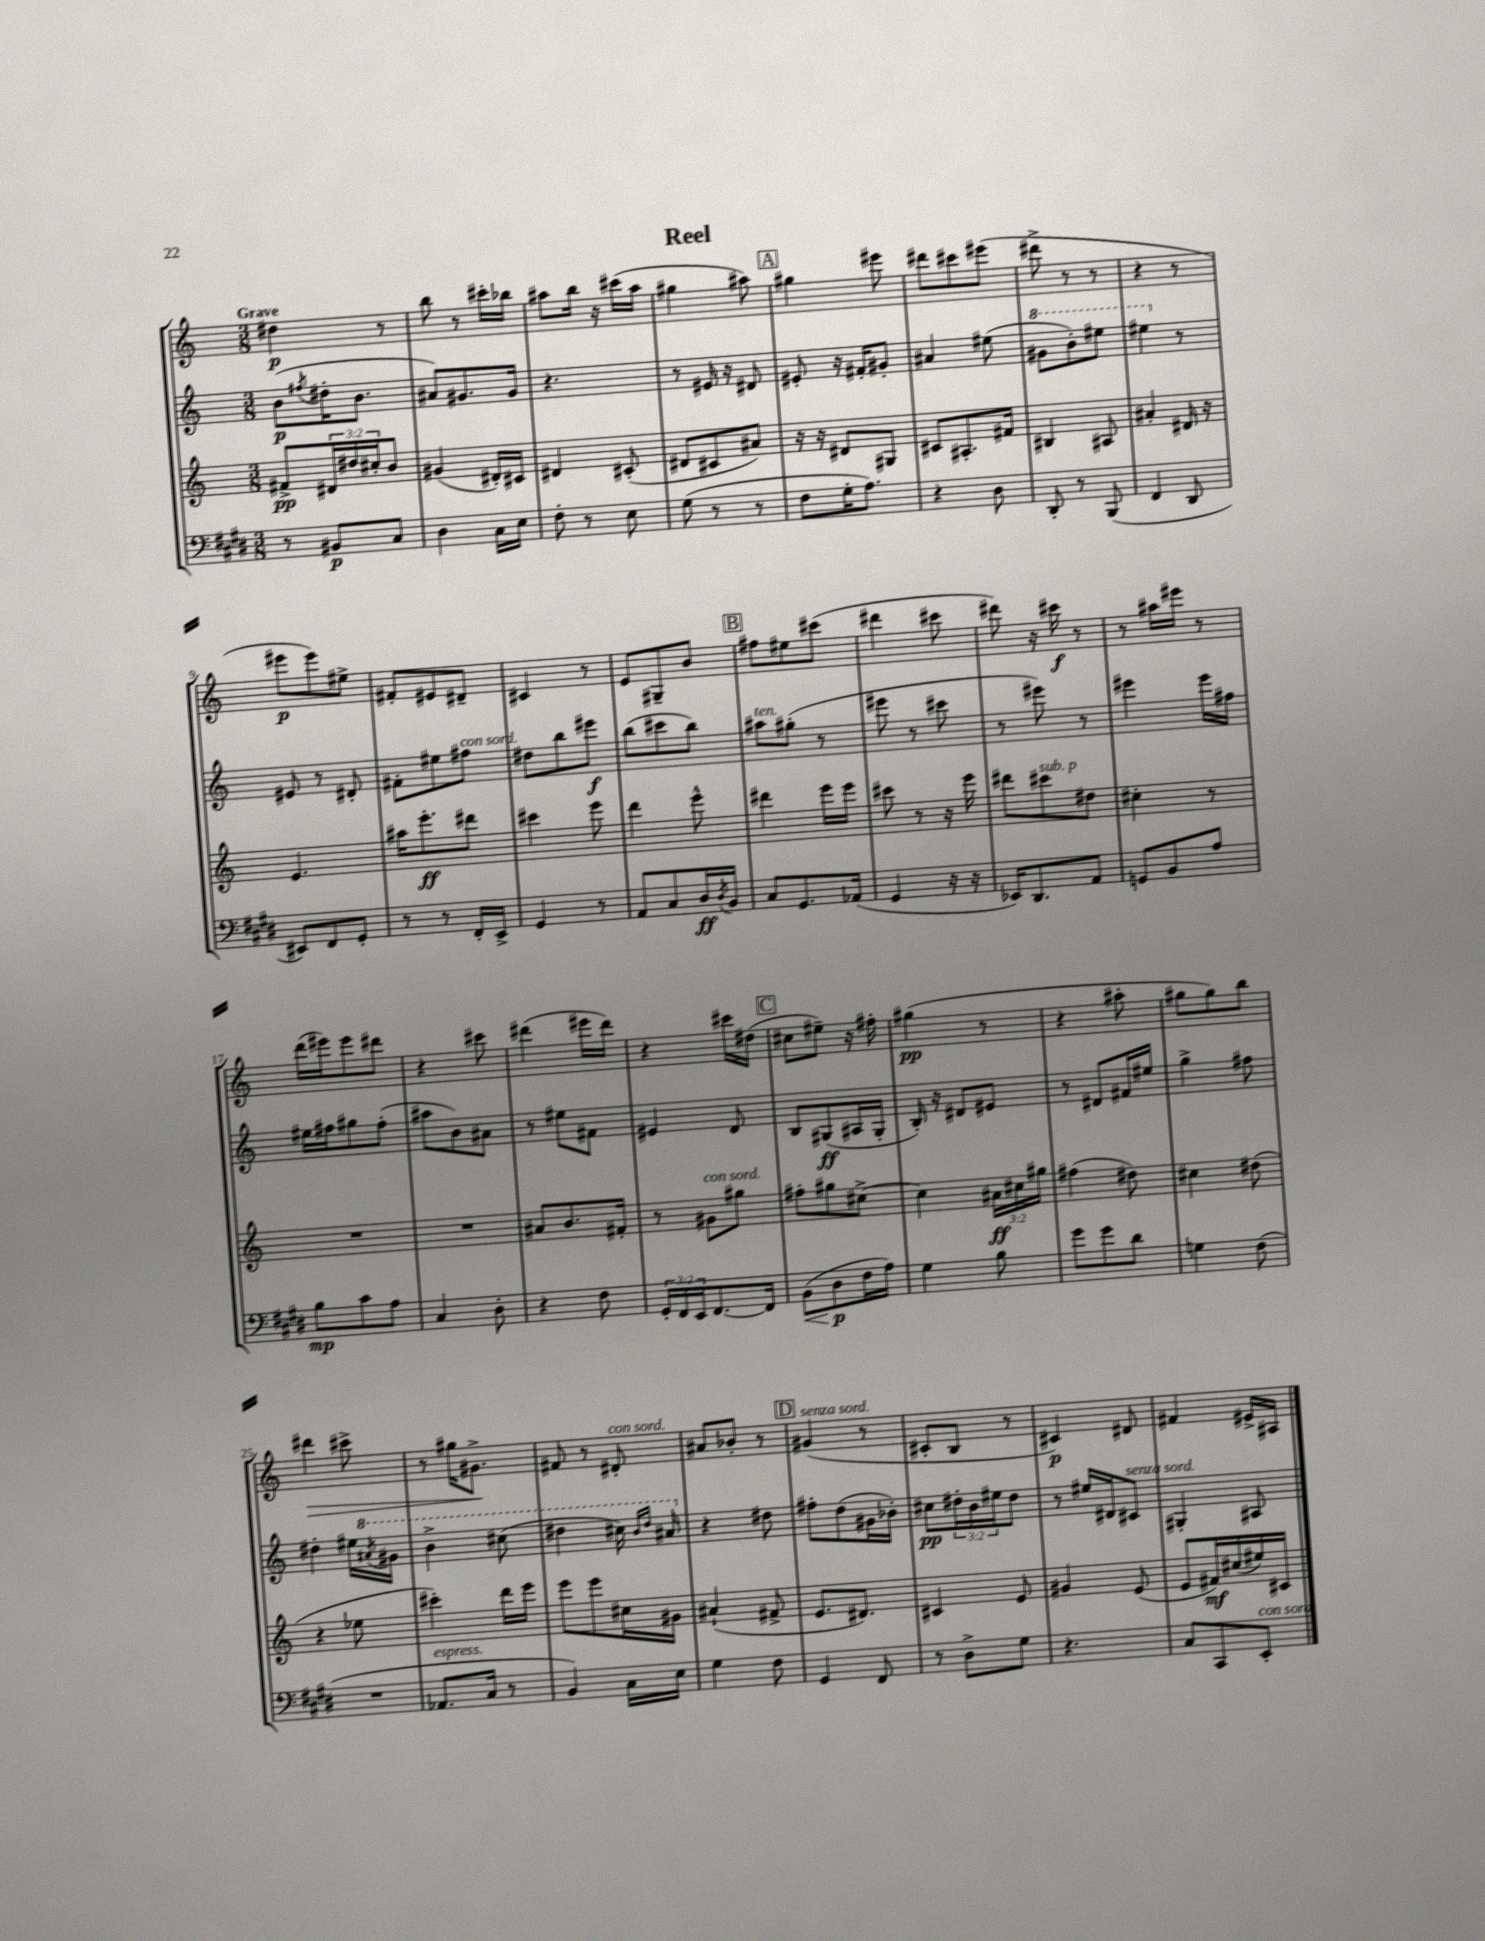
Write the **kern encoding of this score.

**kern	**kern	**kern	**kern
*staff4	*staff3	*staff2	*staff1
*clefF4	*clefG2	*clefG2	*clefG2
*k[f#c#g#d#]	*k[]	*k[]	*k[]
*M3/8	*M3/8	*M3/8	*M3/8
8r	8f#^	(8b	4dd#
.	.	8qff#	.
8BB#	24d#	16dd#'	.
.	24dd#	.	.
.	.	8.b	.
.	24cc#'	.	.
8C#	8b	.	8r
=	=	=	=
4D#	(4g#	8a#)	8bb
.	.	8.g#	8r
16C#	16d#')	.	16ccc#'
16E	16c#	16g#	16bb-
=	=	=	=
8F#'	4d#	4.r	8aa#
8r	.	.	16bb
.	.	.	16r
8E	(8c#'	.	(16ccc#
.	.	.	16aa#
=	=	=	=
(8G#	8d#	8r	4gg#
8r	8c#	16e#	.
.	.	16r	.
8r	8a#)	8d#	8aa#)
=	=	=	=
8F#	16r	8e#'	4gg#
.	16r	.	.
16G#'	8d#	16r	.
8.A)	.	16f#'	.
.	8G#	8g#'	8eee#
=	=	=	=
4r	8c#	4a#	8ddd#
.	8.A#'	.	8ccc#
8D#	.	(8ee#	(8eee#
.	16f#	.	.
=	=	=	=
8DD#'	4B#	8gg#	8ddd#^
8r	.	8bb')	8r
(8BBB	8A#	8eee#	8r
=	=	=	=
4FF#	4a#'	4eee#	4r
8DD#	16d#	8r	8r
.	16r	.	.
=	=	=	=
8EE#)	4.e	8e#	8eee#
8FF#	.	8r	8eee#)
8GG#'	.	8d#'	8ee#^
=	=	=	=
8r	16aa#	8f#'	8f#'
.	8.eee'	.	.
8r	.	8ee#	8e#
16FF#'	8ddd#	8ff#	8d#~
16EE^	.	.	.
=	=	=	=
4GG#	4ccc#	8dd#	4c#
.	.	8bb	.
8r	8eee	8eee#	8r
=	=	=	=
8AA	4ddd	(8bb	8e
8C#	.	8ccc#	8G#~
16D#	8eee^^	8bb)	8b
8qD#	.	.	.
16BB	.	.	.
=	=	=	=
8C#	4ddd#	8aa#	8ff#
8.GG#	.	(8gg#'	8ee#
.	16eee	8r	(8ccc#
(16AA-	16eee	.	.
=	=	=	=
4GG#	8ccc#	8eee#	4ddd#
.	8r	8r	.
16r	16r	8ccc#	8ccc#
16r	16eee	.	.
=	=	=	=
16EE-)	8ddd#	8r	8ddd#)
8.DD#	.	.	.
.	8ccc#	8eee#)	16r
.	.	.	16ccc#
8AA	8dd#	8r	8r
=	=	=	=
8GG	4cc#'	4eee#	8r
8BB	.	.	16aa#
.	.	.	16eee#
8A	8r	16eee#	8r
.	.	16ff#	.
=	=	=	=
8B	4.r	16ee#	(16ddd
.	.	16ff#	16eee#)
8c#	.	8gg#	8eee#
8A	.	(8ff#'	8ddd#
=	=	=	=
4C#	4.r	8aa#	4r
.	.	8b)	.
8D#'	.	8a#	8ccc#
=	=	=	=
4r	8a#	8r	(4ddd#
.	8.b	8ee#	.
8F#	.	8f#	16eee#
.	16f#'	.	16ddd#)
=	=	=	=
24GG#'	8r	4e#	4r
24FF#	.	.	.
24EE	.	.	.
[8.FF#	8g#	.	.
.	8gg#	8d	16ccc#
16FF#]	.	.	(16dd#
=	=	=	=
(8BB	8ff#'	8B	8cc#
8D#	8gg#	(8G#	8ee#~)
16F#	[8cc#^	16A#	16r
16A)	.	16G#'	16ff#'
=	=	=	=
4G#	4cc#]	16B')	(4gg#
.	.	16r	.
.	.	8d#	.
8B	24a#	8e#	8r
.	24cc#	.	.
.	24gg#	.	.
=	=	=	=
8g#	(4ff#	8r	4r
8g#	.	8d#	.
8d#	8dd#)	16f#	8aa#'
.	.	16ee#	.
=	=	=	=
4G	4cc#	4gg^	8gg#
.	.	.	8gg#)
(8F#	(8dd#	8ff#	8bb
=	=	=	=
4.r	4r	4dd#'	4ddd#
.	8ee-	16ee#	8ccc#^
.	.	8qaa#	.
.	.	16gg#	.
=	=	=	=
8.AA-	4ccc#')	4bb^	8r
.	.	.	16gg#
16C#	.	.	8.g#^
8r	16ddd	(8ccc#	.
.	16eee	.	.
=	=	=	=
4BB)	8eee	4ddd#	8f#
.	8eee	.	8r
16C#	16cc#	16ccc#)	8d#'
.	.	16qqbb	.
.	.	16qqddd#	.
16E	16g#	16aa#	.
=	=	=	=
4G#	(4a#`	4r	8a#
.	.	.	8b-'
8F#	8f#^	8dd#	8r
=	=	=	=
4GG#	8.e	8ff#'	(4g#
.	.	(8dd	.
.	8.d#)	.	.
8FF#	.	16g#	8r
.	.	16b-')	.
=	=	=	=
8r	4c#	8cc#	8c#'
8D#^	.	24dd#'	8B
.	.	24b	.
.	.	24ee#	.
8G#	8e	8dd#	8r
=	=	=	=
4.r	4g#	8r	4c#)
.	.	16ee#	.
.	.	16d#	.
.	(8e	8c#	8d#
=	=	=	=
8C#	8e	4G#'	4f#
8CC#	16f#)	.	.
.	(16cc#	.	.
8EE'	16ee#)	8A#	16e#^
.	16c#	.	16A#
==	==	==	==
*-	*-	*-	*-
